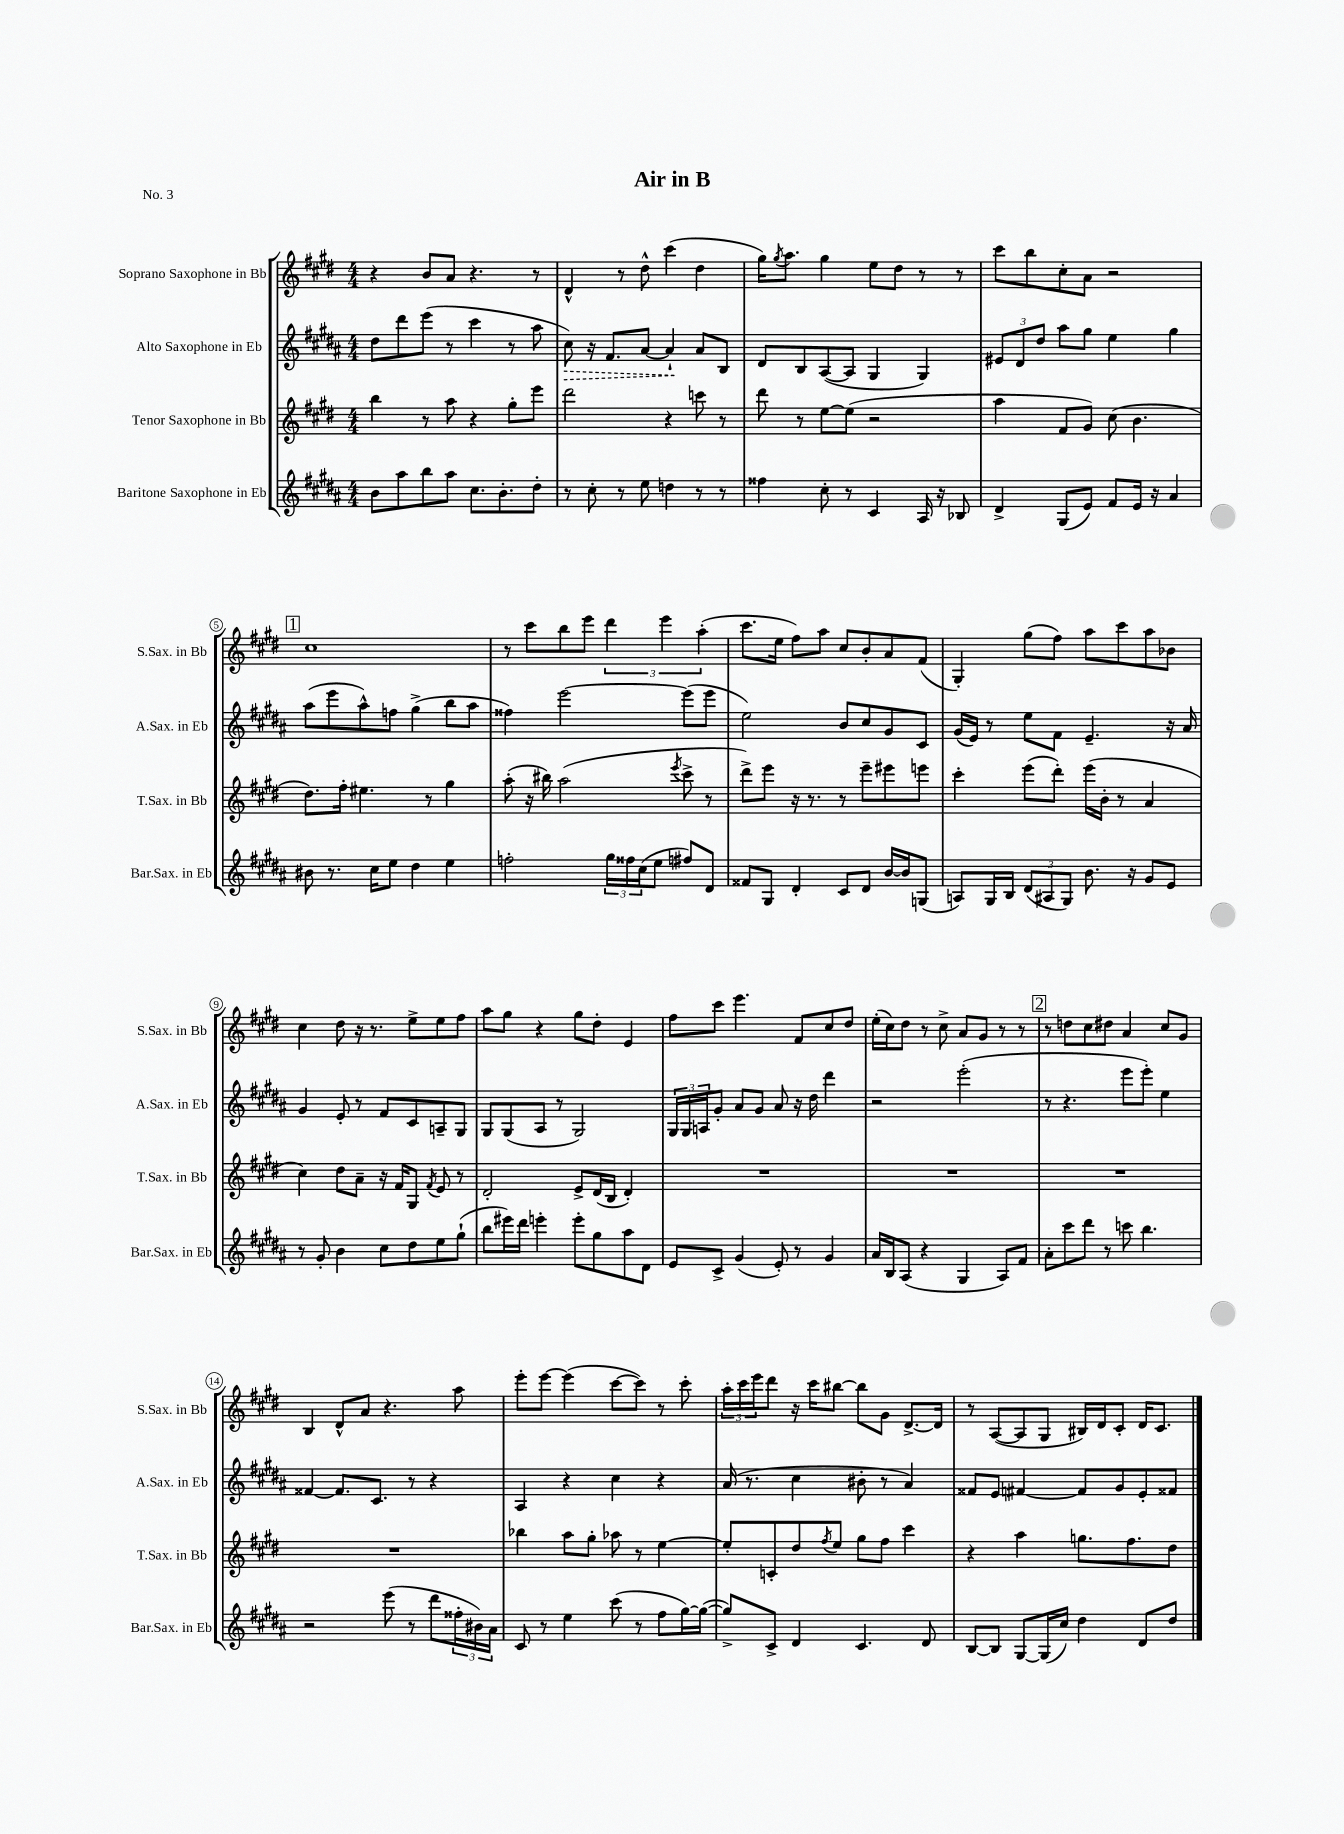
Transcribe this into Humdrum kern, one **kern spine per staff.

**kern	**kern	**kern	**kern
*staff4	*staff3	*staff2	*staff1
*clefG2	*clefG2	*clefG2	*clefG2
*k[f#c#g#d#a#]	*k[f#c#g#d#]	*k[f#c#g#d#a#]	*k[f#c#g#d#]
*M4/4	*M4/4	*M4/4	*M4/4
8b	4bb	8dd#	4r
8aa#	.	8ddd#	.
8bb	8r	(8eee	8b
8aa#	8aa	8r	8a
8.cc#	4r	4ccc#	4.r
8.b'	.	.	.
.	8gg#'	8r	.
8dd#'	8eee	8aa#	8r
=	=	=	=
8r	2ddd#	8cc#)	4d#^^
8cc#'	.	16r	.
.	.	8.f#	.
8r	.	.	8r
8ee	.	[8a#	8dd#^^
4dd	4r	4a#`]	(4ccc#
8r	8ccc	8a#	4dd#
8r	8r	8B	.
=	=	=	=
4ff##	8ddd#	8d#	16gg#)
.	.	.	8qgg#
.	.	.	8.aa
.	8r	8B	.
8cc#'	[8ee	([8A#	4gg#
8r	(8ee]	8A#]	.
4c#	2r	4G#	8ee
.	.	.	8dd#
16A#	.	4G#)	8r
16r	.	.	.
8B-	.	.	8r
=	=	=	=
4d#^	4aa	12e#	8ccc#
.	.	12d#	.
.	.	.	8bb
.	.	12dd#	.
(8G#	8f#	8aa#	8cc#'
8e)	8g#)	8gg#	8a
8f#	(8cc#	4ee	2r
16e	4.b	.	.
16r	.	.	.
4a#	.	4gg#	.
=	=	=	=
8b#	8.dd#)	(8aa#	1cc#
8.r	.	8eee	.
.	16ff#'	.	.
.	4.ee#	8aa#^^)	.
16cc#	.	.	.
8ee	.	8ff	.
4dd#	.	(4gg#^	.
.	8r	.	.
4ee	4gg#	8bb	.
.	.	8aa#	.
=	=	=	=
2ff'	(8aa'	4ff##)	8r
.	16r	.	8ccc#
.	16bb#)	.	.
.	(2aa	[2eee	8bb
.	.	.	8eee
24gg#	.	.	6ddd#
24ff##	.	.	.
(24cc#	.	.	.
8ee	.	.	.
.	.	.	6eee
.	8qeee	.	.
8ff#)	8ccc#^	(8eee]	.
.	.	.	(6aa'
8d#	8r	8eee	.
=	=	=	=
8f##	8ddd#^)	2ee)	8.ccc#
8G#	8eee	.	.
.	.	.	16ee
4d#'	16r	.	8ff#)
.	8.r	.	.
.	.	.	8aa
8c#	8r	8b	8cc#
8d#	8eee~	8cc#	8b'
[16b	8eee#	8g#	8a
16b]	.	.	.
(8G	8eee	8c#	(8f#
=	=	=	=
8A)	4ccc#'	(16g#	4G#')
.	.	16e)	.
16G#	.	8r	.
16B	.	.	.
(12d#	(8eee	8ee	(8gg#
12A#	.	.	.
.	8ddd#')	8f#	8ff#)
12G#)	.	.	.
8.b	(16eee	4.e~	8aa
.	16b'	.	.
.	8r	.	8ccc#
16r	.	.	.
8g#	4a	.	8aa
8e	.	16r	8b-
.	.	16a#	.
=	=	=	=
8r	4cc#)	4g#	4cc#
8g#'	.	.	.
4b	8dd#	8e'	8dd#
.	8a~	8r	16r
.	.	.	8.r
8cc#	16r	8f#	.
.	16f#	.	.
8dd#	8G#	8c#	8ee^
.	8qf#	.	.
8ee	8e	8A~	8ee
(8gg#`	8r	8G#	8ff#
=	=	=	=
8bb	2d#'	8G#	8aa
16eee#)	.	(8G#	8gg#
16ddd#	.	.	.
4eee'	.	8A#	4r
.	.	8r	.
8eee'	8e^	2G#)	8gg#
8gg#	(16d#	.	8dd#'
.	16B	.	.
8aa#	4d#')	.	4e
8d#	.	.	.
=	=	=	=
8e	1r	24G#	8ff#
.	.	24G#	.
.	.	24A	.
8c#^	.	8g#'	8ccc#
(4g#	.	8a#	4.eee
.	.	8g#	.
8e')	.	8a#	.
8r	.	16r	8f#
.	.	16dd#	.
4g#	.	4ddd#	8cc#
.	.	.	8dd#
=	=	=	=
16a#	1r	2r	(16ee'
16B	.	.	16cc#)
(8A#	.	.	8dd#
4r	.	.	8r
.	.	.	8cc#^
4G#	.	(2eee'	8a
.	.	.	8g#
8A#)	.	.	8r
8f#	.	.	8r
=	=	=	=
8a#'	1r	8r	8r
8ccc#	.	4.r	8dd
8ddd#	.	.	8cc#
8r	.	.	8dd#
8ccc	.	8eee	4a
4.bb	.	8eee')	.
.	.	4ee	8cc#
.	.	.	8g#
=	=	=	=
2r	1r	[4f##	4B
.	.	8.f##]	8d#^^
.	.	.	8a
.	.	8.c#	.
(8eee	.	.	4.r
8r	.	8r	.
8ddd#	.	4r	.
24ff##'	.	.	8aa
24b#)	.	.	.
24a#	.	.	.
=	=	=	=
8c#	4bb-	4A#	8eee'
8r	.	.	[8eee
4ee	8aa	4r	(4eee]
.	8gg#'	.	.
(8ccc#	8aa-	4cc#	[8ccc#
8r	8r	.	8ccc#])
8ff#	[4ee	4r	8r
[16gg#)	.	.	8ccc#'
(16gg#_	.	.	.
=	=	=	=
8gg#^])	8ee']	(16a#	24aa'
.	.	.	24ccc#
.	.	8.r	.
.	.	.	24eee
8c#^	8c'	.	8ddd#
4d#	8dd#	4cc#	16r
.	.	.	16ccc#
.	8qff#	.	.
.	8ee	.	[8bb#
4.c#	8gg#	8b#'	8bb#]
.	8ff#	8r	8g#
.	4ccc#	4a#)	[8.d#^
8d#	.	.	.
.	.	.	16d#]
=	=	=	=
[8B	4r	8f##	8r
8B]	.	8e	([8A
[8G#	4aa	[4f#	8A]
(16G#]	.	.	8G#
16cc#)	.	.	.
4dd#	8.gg	8f#]	16B#)
.	.	.	16d#
.	.	8g#	8c#'
.	8.ff#	.	.
8d#	.	8e'	16d#
.	.	.	8.c#
8dd#	8dd#	8f##	.
==	==	==	==
*-	*-	*-	*-
